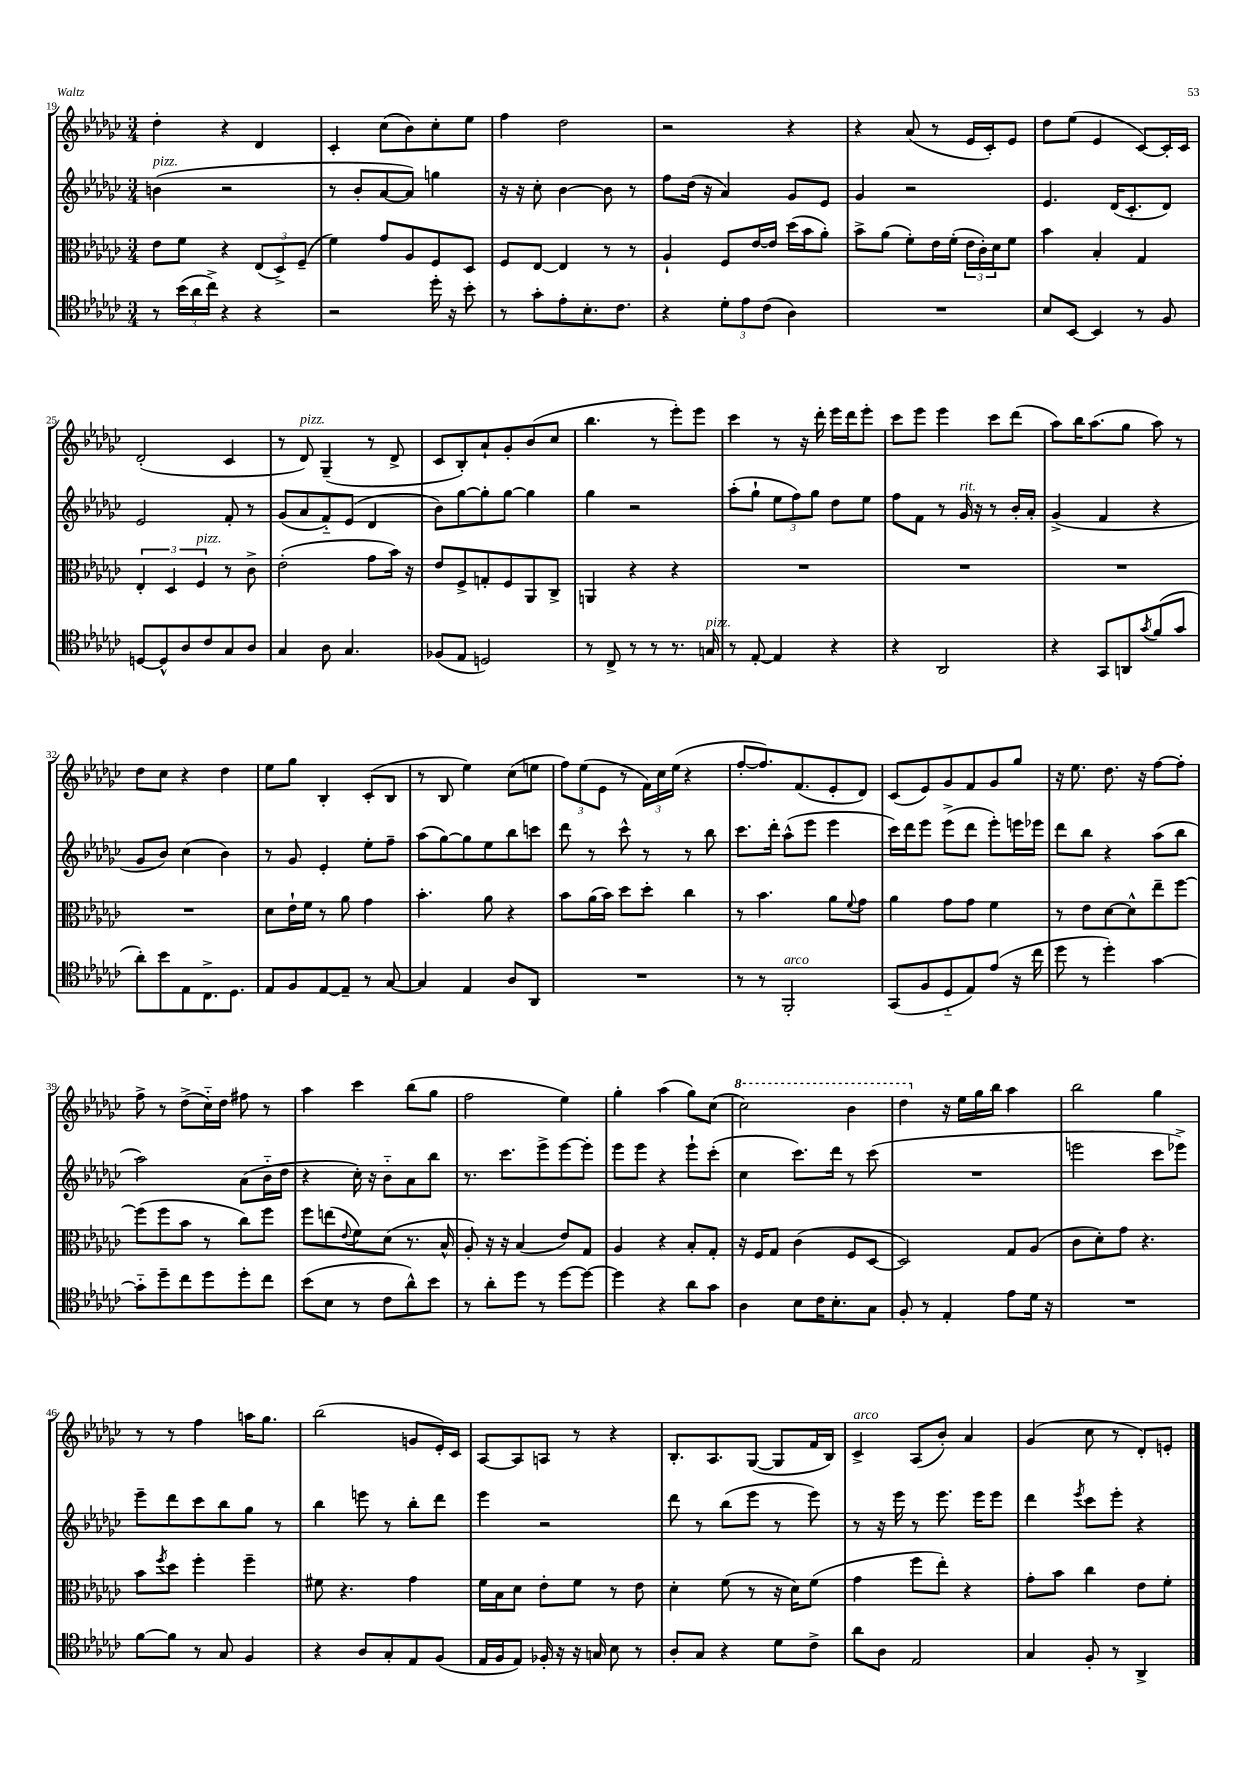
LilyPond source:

<<
\new StaffGroup <<
\new Staff = "s0" {
    \clef treble \key ges \major \numericTimeSignature \time 3/4
    des''4-. r4 des'4 |
    ces'4-. ces''8( bes'8) ces''8-. ees''8 |
    f''4 des''2 |
    r2 r4 |
    r4 aes'8( r8 ees'16 ces'16-.) ees'8 |
    des''8 ees''8( ees'4 ces'8~) ces'16-. ces'16 |
    des'2-.( ces'4 |
    r8 des'8^\markup { \italic "pizz." }) ges4--( r8 des'8-> |
    ces'8 bes8-.) aes'8-! ges'8-. bes'8( ces''8 |
    bes''4. r8 ees'''8-.) ees'''8 |
    ces'''4 r8 r16 des'''16-. ees'''16 des'''16 ees'''8-. |
    ces'''8 ees'''8 ees'''4 ces'''8 des'''8( |
    aes''8) bes''16 aes''8.( ges''8 aes''8) r8 |
    des''8 ces''8 r4 des''4 |
    ees''8 ges''8 bes4-. ces'8-.( bes8 |
    r8 bes8 ees''4) ces''8( e''8 |
    \tuplet 3/2 { f''8) ees''8( ees'8 } r8 \tuplet 3/2 { f'16) ces''16 ees''16( } r4 |
    f''8~-. f''8.) f'8.( ees'8-. des'8) |
    ces'8( ees'8) ges'8 f'8 ges'8 ges''8 |
    r16 ees''8. des''8. r16 f''8~ f''8-. |
    f''8-> r8 des''8->( ces''16-_) des''16 fis''8 r8 |
    aes''4 ces'''4 bes''8( ges''8 |
    f''2 ees''4) |
    ges''4-. aes''4( ges''8) ces''8( |
    \ottava #1 ces'''2) bes''4 |
    des'''4 \ottava #0 r16 ees''16 ges''16 bes''16 aes''4 |
    bes''2 ges''4 |
    r8 r8 f''4 a''16 ges''8. |
    bes''2( g'8 ees'16-.) ces'16 |
    aes8~ aes8 a8 r8 r4 |
    bes8.-. aes8. ges8~( ges8 f'16 bes16) |
    ces'4->^\markup { \italic "arco" } aes8( bes'8-.) aes'4 |
    ges'4( ces''8 r8 des'8-.) e'8-. \bar "|." |
}
\new Staff = "s1" {
    \clef treble \key ges \major \numericTimeSignature \time 3/4
    b'4^\markup { \italic "pizz." }( r2 |
    r8 bes'8-. aes'8~ aes'8) g''4 |
    r16 r16 ces''8-. bes'4~ bes'8 r8 |
    f''8 des''16( r16 aes'4) ges'8 ees'8 |
    ges'4 r2 |
    ees'4. des'16( ces'8.-. des'8) |
    ees'2 f'8-. r8 |
    ges'8( aes'8 f'8-_) ees'8( des'4 |
    bes'8) ges''8~ ges''8-. ges''8~ ges''4 |
    ges''4 r2 |
    aes''8-.( ges''8-! \tuplet 3/2 { ees''8 f''8) ges''8 } des''8 ees''8 |
    f''8 f'8 r8 ges'16^\markup { \italic "rit." } r16 r8 bes'16-. aes'16-. |
    ges'4->( f'4 r4 |
    ges'8 bes'8) ces''4( bes'4) |
    r8 ges'8 ees'4-. ees''8-. f''8-- |
    aes''8( ges''8~) ges''8 ees''8 bes''8 c'''8 |
    des'''8 r8 ces'''8-^ r8 r8 bes''8 |
    ces'''8. des'''16-. aes''8-^( ees'''8 ees'''4 |
    ces'''16) des'''16 ees'''8 ees'''8->( des'''8 ees'''8-.) e'''16 ees'''16 |
    des'''8 bes''8 r4 aes''8( bes''8 |
    aes''2) aes'8( bes'16-_ des''16 |
    r4 ces''16-.) r16 bes'8-_ aes'8 bes''8 |
    r8. ces'''8. ees'''8-> ees'''8~ ees'''8-. |
    ees'''8 ees'''8 r4 ees'''8-! ces'''8-.( |
    ces''4 ces'''8.) des'''16 r8 ces'''8( |
    R2. |
    e'''2 ces'''8 ees'''8->) |
    ees'''8-- des'''8 ces'''8 bes''8 ges''8 r8 |
    bes''4 e'''8 r8 bes''8-. des'''8 |
    ees'''4 r2 |
    des'''8 r8 bes''8( ees'''8 r8 ees'''8) |
    r8 r16 ees'''16 r8 ees'''8. ees'''16 ees'''8 |
    des'''4 \acciaccatura { ees'''8 } ces'''8 ees'''8-. r4 \bar "|." |
}
\new Staff = "s2" {
    \clef alto \key ges \major \numericTimeSignature \time 3/4
    ees'8 f'8 r4 \tuplet 3/2 { ees8( des8->) f8--( } |
    f'4) ges'8 aes8 f8 des8 |
    f8 ees8~ ees4 r8 r8 |
    aes4-! f8 ees'16~ ees'16 des''16( bes'16 aes'8-.) |
    bes'8-> aes'8( f'8-.) ees'16 f'16-.( \tuplet 3/2 { ees'16 ces'16-.) des'16 } f'8 |
    bes'4 bes4-. ges4 |
    \tuplet 3/2 { ees4-. des4 f4^\markup { \italic "pizz." } } r8 ces'8-> |
    ees'2-.( ges'8 bes'16) r16 |
    ees'8 f8-> g8-. f8 aes,8 ces8-> |
    a,4 r4 r4 |
    R2. |
    R2. |
    R2. |
    R2. |
    des'8 ees'16-! f'16 r8 aes'8 ges'4 |
    bes'4.-. aes'8 r4 |
    bes'8 aes'16( bes'16) des''8 des''8-. ces''4 |
    r8 bes'4. aes'8 \appoggiatura { f'8 } ges'8 |
    aes'4 ges'8 ges'8 f'4 |
    r8 ees'8 des'8~ des'8-^ ees''8-- f''8~ |
    f''8( f''8 bes'8 r8 ces''8) f''8 |
    f''8 e''8( \appoggiatura { ees'8 } f'8) des'8( r8. bes16-^ |
    aes8-.) r16 r16 bes4( ees'8) ges8 |
    aes4 r4 bes8-. ges8-. |
    r16 f16 ges8 ces'4( f8 des8~ |
    des2) ges8 aes8( |
    ces'8 des'8-.) ges'8 r4. |
    bes'8 \acciaccatura { f''8 } des''8 f''4-. f''4-- |
    fis'8 r4. ges'4 |
    f'16 bes16 des'8 ees'8-. f'8 r8 ees'8 |
    des'4-. f'8( r8 r16 des'16) f'8( |
    ges'4 f''8 ees''8-.) r4 |
    ges'8-. bes'8 ces''4 ees'8 f'8-. \bar "|." |
}
\new Staff = "s3" {
    \clef tenor \key ges \major \numericTimeSignature \time 3/4
    r8 \tuplet 3/2 { bes'16( aes'16 ces''16->) } r4 r4 |
    r2 des''16-. r16 bes'8-. |
    r8 ges'8-. ees'8-. bes8.-. ces'8. |
    r4 \tuplet 3/2 { des'8-. ees'8 ces'8( } aes4) |
    R2. |
    bes8 bes,8~ bes,4 r8 f8 |
    d8~ d8-^ aes8 ces'8 ges8 aes8 |
    ges4 aes8 ges4. |
    fes8( ees8 d2) |
    r8 ces8-> r8 r8 r8. g16^\markup { \italic "pizz." } |
    r8 ees8~-. ees4 r4 |
    r4 aes,2 |
    r4 ges,8 a,8 \acciaccatura { ges'8 } f'8( ges'8 |
    aes'8-.) bes'8 ees8 ces8.-> des8. |
    ees8 f8 ees8~ ees8-- r8 ges8~ |
    ges4 ees4 aes8 aes,8 |
    R2. |
    r8 r8 f,2-.^\markup { \italic "arco" } |
    ges,8( f8 des8-_ ees8) ees'8( r16 ces''16 |
    des''8 r8 des''4-.) ges'4~ |
    ges'8-_ des''8-- ces''8 des''8 des''8-. ces''8 |
    bes'8( bes8 r8 ces'8 aes'8-^) bes'8 |
    r8 aes'8-. des''8 r8 des''8~ des''8~ |
    des''4 r4 aes'8 ges'8 |
    aes4 bes8 ces'16 bes8.-. ges8 |
    f8-. r8 ees4-. ees'8 des'16 r16 |
    R2. |
    f'8~ f'8 r8 ges8 f4 |
    r4 aes8 ges8-. ees8 f8( |
    ees16 f16 ees8) fes16-. r16 r16 g16 bes8 r8 |
    aes8-. ges8 r4 des'8 ces'8-> |
    aes'8 aes8 ees2 |
    ges4 f8-. r8 aes,4-> \bar "|." |
}
>>
>>
\layout { \context { \Score currentBarNumber = #19 } }
